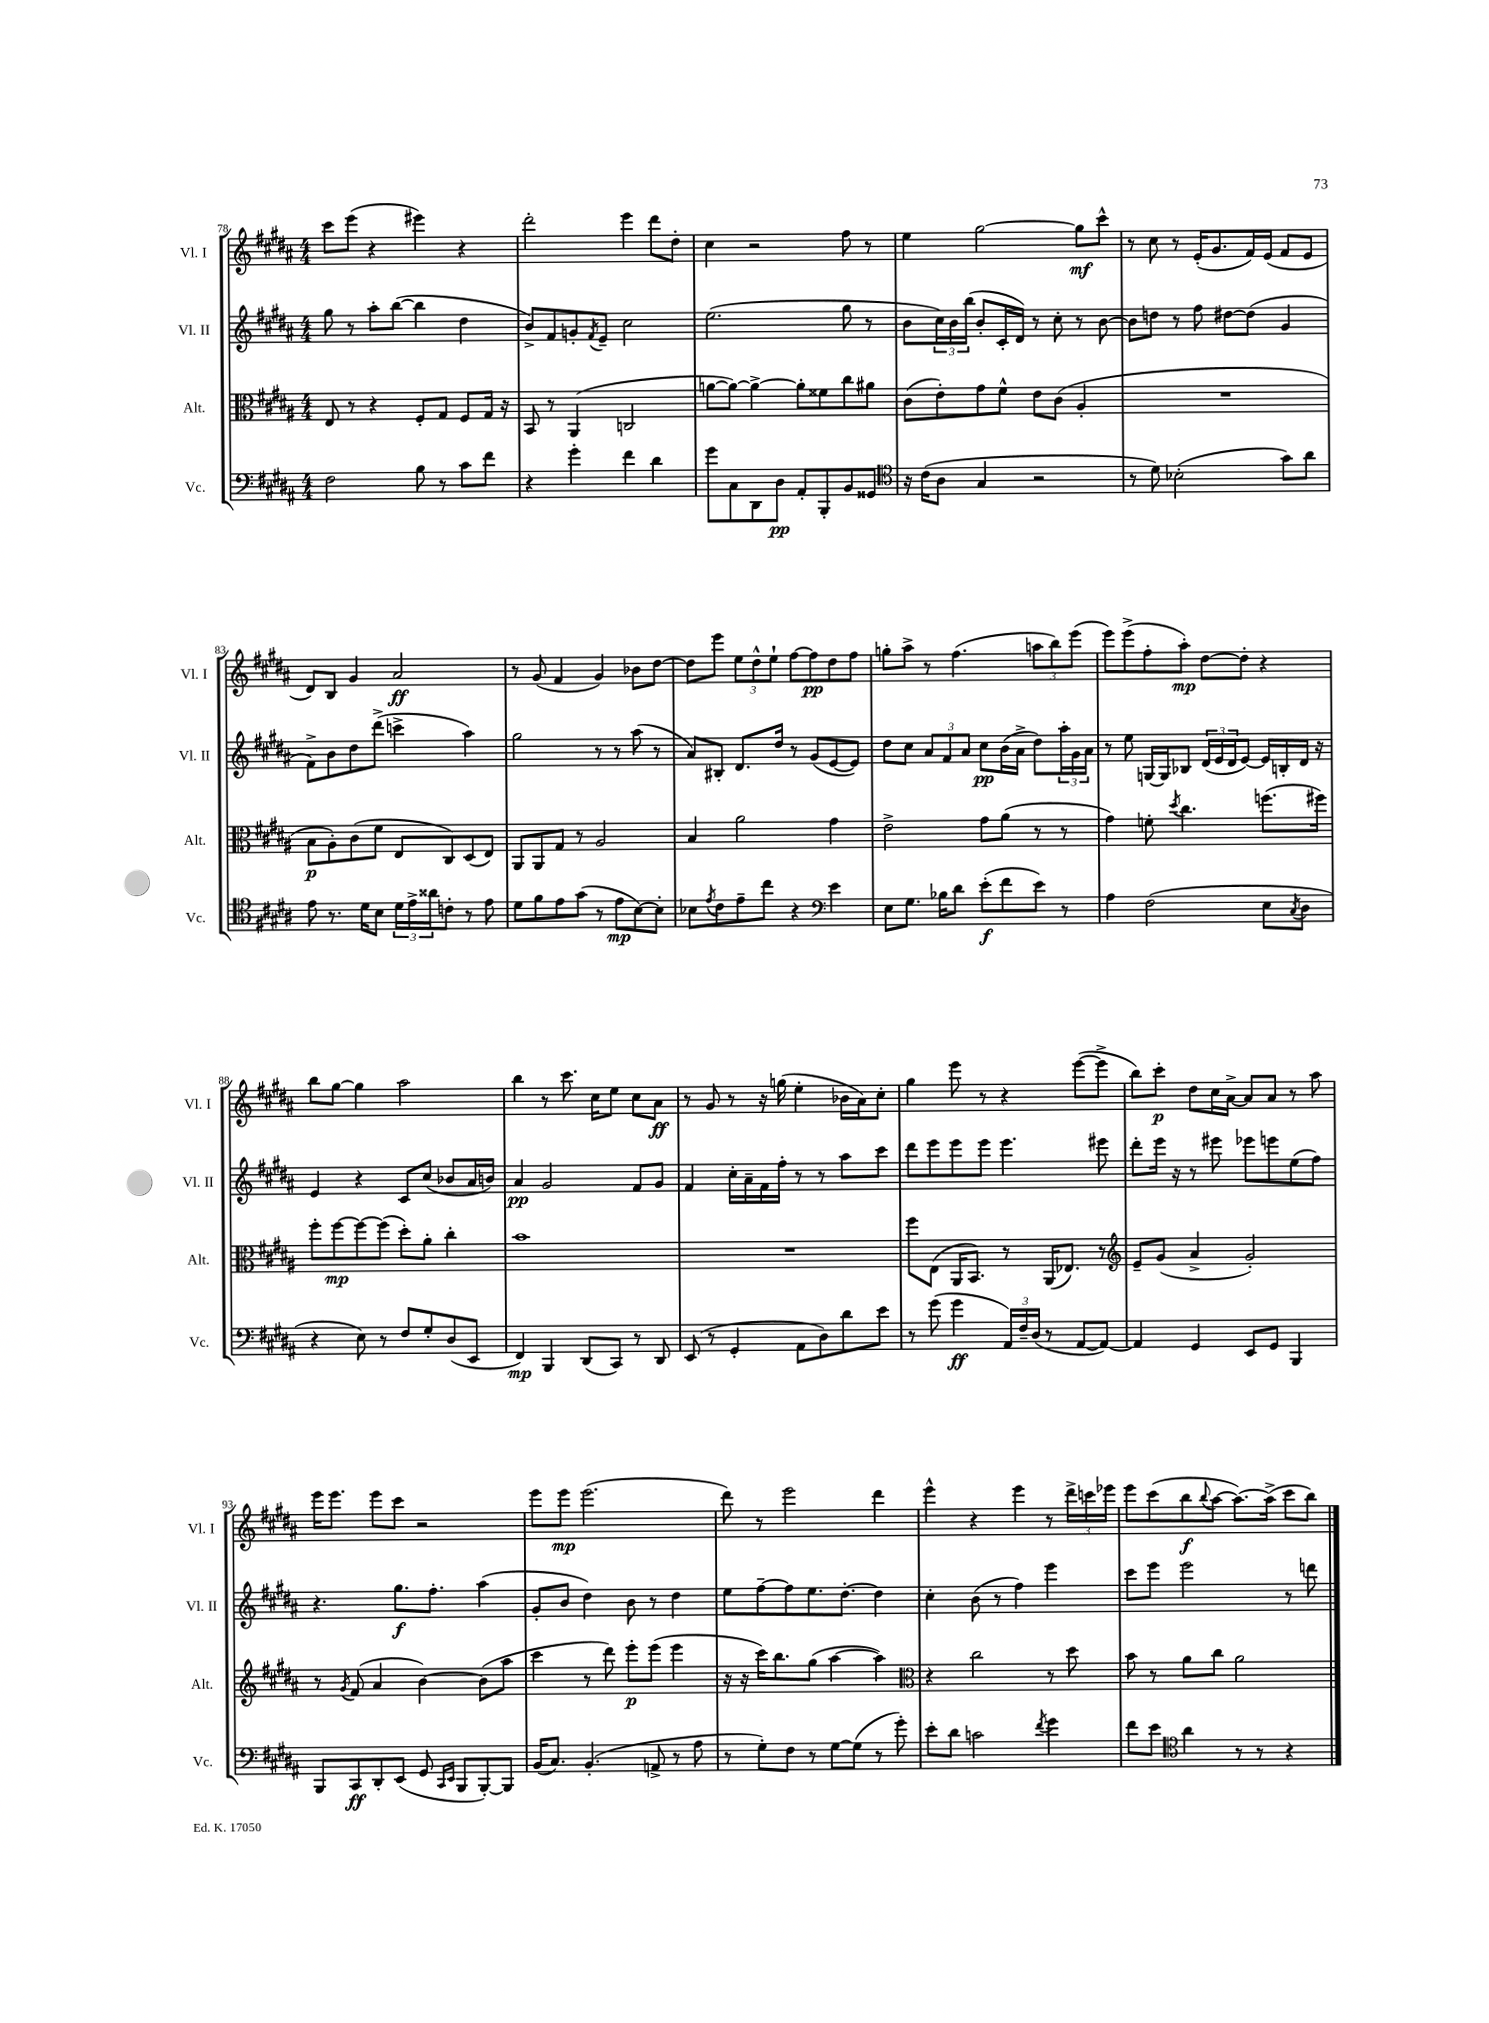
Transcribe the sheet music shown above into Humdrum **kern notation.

**kern	**dynam	**kern	**dynam	**kern	**dynam	**kern	**dynam
*part4	*part4	*part3	*part3	*part2	*part2	*part1	*part1
*staff4	*staff4	*staff3	*staff3	*staff2	*staff2	*staff1	*staff1
*I"Vc.	*	*I"Alt.	*	*I"Vl. II	*	*I"Vl. I	*
*I'Vc.	*	*I'Alt.	*	*I'Vl. II	*	*I'Vl. I	*
*clefF4	*	*clefC3	*	*clefG2	*	*clefG2	*
*k[f#c#g#d#a#]	*	*k[f#c#g#d#a#]	*	*k[f#c#g#d#a#]	*	*k[f#c#g#d#a#]	*
*M4/4	*	*M4/4	*	*M4/4	*	*M4/4	*
=78	=78	=78	=78	=78	=78	=78	=78
2F#\	.	8E/	.	8gg#\	.	8ccc#\L	.
.	.	8r	.	8r	.	(8eee\J	.
.	.	4r	.	8aa#'\L	.	4r	.
.	.	.	.	([8bb\J	.	.	.
8B\	.	8F#'/L	.	4bb\]	.	4eee#X\)	.
8r	.	8G#/J	.	.	.	.	.
8c#\L	.	8F#/L	.	4dd#\	.	4r	.
8f#\J	.	16G#/Jk	.	.	.	.	.
.	.	16r	.	.	.	.	.
=79	=79	=79	=79	=79	=79	=79	=79
4r	.	8BB/	.	8b^/L)	.	2ddd#'\	.
.	.	8r	.	8f#/	.	.	.
4g#'\	.	(4AA#/	.	8gn'/	.	.	.
.	.	.	.	8qf#/	.	.	.
.	.	.	.	8e~/J	.	.	.
4f#\	.	2Cn/	.	2cc#\	.	4eee\	.
4d#\	.	.	.	.	.	8ddd#\L	.
.	.	.	.	.	.	8dd#'\J	.
=80	=80	=80	=80	=80	=80	=80	=80
8g#\L	.	[8an\L	.	(2.ee\	.	4cc#\	.
8C#\	.	8a\J_)	.	.	.	.	.
8DD#\	.	4a^\_	.	.	.	2r	.
8D#\J	pp	.	.	.	.	.	.
8AA#'/L	.	8a'\L]	.	.	.	.	.
8BBB'/	.	8f##X\	.	.	.	.	.
8BB/	.	8cc#\	.	8gg#\	.	8ff#\	.
8GG##X/J	.	8a#X\J	.	8r	.	8r	.
=81	=81	=81	=81	=81	=81	=81	=81
*clefC4	*	*	*	*	*	*	*
16r	.	(8c#\L	.	8b\L	.	4ee\	.
(16c#\KL	.	.	.	.	.	.	.
8A#\J	.	8e'\)	.	24cc#\L)	.	.	.
.	.	.	.	24b\	.	.	.
.	.	.	.	(24bb\JJ	.	.	.
4G#/	.	8g#\	.	8b'/L	.	[2gg#\	.
.	.	8f#^^\J	.	16c#'/L	.	.	.
.	.	.	.	16d#/JJ)	.	.	.
2r	.	8e\L	.	8r	.	.	.
.	.	(8c#\J	.	8cc#'\	.	.	.
.	.	4A#'/	.	8r	.	8gg#\L]	mf
.	.	.	.	[8b\	.	8ccc#^^\J	.
=82	=82	=82	=82	=82	=82	=82	=82
8r	.	1r	.	8b\L]	.	8r	.
8d#\)	.	.	.	8ddn\J	.	8cc#\	.
(2B-X'\	.	.	.	8r	.	8r	.
.	.	.	.	8ff#\	.	(16e'/KL	.
.	.	.	.	.	.	8.g#/	.
.	.	.	.	[8dd#X\L	.	.	.
.	.	.	.	(8dd#\J]	.	16f#/L)	.
.	.	.	.	.	.	(16e/JJ	.
8g#\L)	.	.	.	4g#/	.	8f#/L	.
8a#\J	.	.	.	.	.	8e/J	.
!!LO:LB:g=z
=83	=83	=83	=83	=83	=83	=83	=83
8e\	.	8B\L	p	8f#^\L)	.	8d#/L)	.
8.r	.	8A#'\)	.	8b\	.	8B/J	.
.	.	(8c#\	.	8dd#\	.	4g#/	.
16d#\KL	.	.	.	.	.	.	.
8B\J	.	8f#\J	.	(8ddd#^\J	.	.	.
24d#\LL	.	8E/L	.	4cccn^\	.	2a#/	ff
24e^\	.	.	.	.	.	.	.
24a##X\J	.	.	.	.	.	.	.
8cn'\J	.	8C#/)	.	.	.	.	.
8r	.	(8D#/	.	4aa#\)	.	.	.
8e\	.	8E/J)	.	.	.	.	.
=84	=84	=84	=84	=84	=84	=84	=84
8d#\L	.	8AA#/L	.	2gg#\	.	8r	.
8f#\	.	8AA#/	.	.	.	(8g#/	.
8e\	.	8G#/J	.	.	.	4f#/	.
(8g#\J	.	8r	.	.	.	.	.
8r	.	2A#/	.	8r	.	4g#/)	.
8e\L	mp	.	.	8r	.	.	.
[8B\)	.	.	.	(8aa#\	.	8b-X\L	.
8B'\J]	.	.	.	8r	.	[8dd#\J	.
=85	=85	=85	=85	=85	=85	=85	=85
8B-X\L	.	4B/	.	8a#/L)	.	8dd#\L]	.
8qe/	.	.	.	.	.	.	.
8c#\	.	.	.	8B#X'/J	.	8eee\J	.
8e~\	.	2a#\	.	8.d#/L	.	12ee\L	.
.	.	.	.	.	.	12dd#^^\	.
8cc#\J	.	.	.	.	.	.	.
.	.	.	.	.	.	12ee`\J	.
.	.	.	.	16dd#/Jk	.	.	.
4r	.	.	.	8r	.	[8ff#\L	.
.	.	.	.	(8g#/L	.	8ff#\]	pp
*clefF4	*	*	*	*	*	*	*
4e\	.	4g#\	.	[8e/	.	8dd#\	.
.	.	.	.	8e/J])	.	8ff#\J	.
=86	=86	=86	=86	=86	=86	=86	=86
8E\L	.	2e^\	.	8dd#\L	.	8ggn'\L	.
8.G#\J	.	.	.	8cc#\J	.	8aa#^\J	.
.	.	.	.	12a#/L	.	8r	.
16B-X\KL	.	.	.	.	.	.	.
.	.	.	.	12f#/	.	.	.
8d#\J	.	.	.	.	.	(4.ff#\	.
.	.	.	.	12a#/J	.	.	.
(8e'\L	f	8g#\L	.	8cc#\L	pp	.	.
8f#\	.	(8a#\J	.	(16b\L	.	.	.
.	.	.	.	16a#^\JJ	.	.	.
8e\J)	.	8r	.	8dd#\L)	.	12aan\L	.
.	.	.	.	.	.	12bb\)	.
8r	.	8r	.	24aa#'\L	.	.	.
.	.	.	.	24g#\	.	(12eee\J	.
.	.	.	.	24a#\JJ	.	.	.
=87	=87	=87	=87	=87	=87	=87	=87
4A#\	.	4g#\)	.	8r	.	8eee\L)	.
.	.	.	.	8ee\	.	(8eee^\	.
(2F#\	.	8fn'\	.	[16Gn/LL	.	8ff#'\	.
.	.	.	.	16G/J]	.	.	.
.	.	8qdd#/	.	.	.	.	.
.	.	4.cc#\	.	8B-X/J	.	8aa#'\J)	mp
.	.	.	.	(24d#/LL	.	[8dd#\L	.
.	.	.	.	24e/	.	.	.
.	.	.	.	24d#/J	.	.	.
.	.	.	.	[8e/J)	.	8dd#'\J]	.
8E\L	.	(8.ffn\L	.	16e/LL]	.	4r	.
.	.	.	.	16Bn'/	.	.	.
8qC#/	.	.	.	.	.	.	.
8D#\J	.	.	.	16d#/JJ	.	.	.
.	.	16ff#X\Jk)	.	16r	.	.	.
!!LO:LB:g=z
=88	=88	=88	=88	=88	=88	=88	=88
4r	.	8ff#'\L	.	4e/	.	8bb\L	.
.	.	[8ff#\	mp	.	.	[8gg#\J	.
8E\)	.	8ff#\_	.	4r	.	4gg#\]	.
8r	.	(8ff#\J]	.	.	.	.	.
8F#/L	.	8dd#'\L)	.	8c#/L	.	2aa#\	.
8G#'/	.	8a#'\J	.	(8cc#/J	.	.	.
(8D#/	.	4cc#'\	.	8b-X/L	.	.	.
8EE/J	.	.	.	16a#/L	.	.	.
.	.	.	.	16bn/JJ)	.	.	.
=89	=89	=89	=89	=89	=89	=89	=89
4FF#/)	mp	1b	.	4a#/	pp	4bb\	.
4BBB/	.	.	.	2g#/	.	8r	.
.	.	.	.	.	.	8.ccc#\	.
(8DD#/L	.	.	.	.	.	.	.
.	.	.	.	.	.	16cc#\KL	.
8CC#/J)	.	.	.	.	.	8ee\J	.
8r	.	.	.	8f#/L	.	8cc#\L	.
8DD#/	.	.	.	8g#/J	.	8a#\J	ff
=90	=90	=90	=90	=90	=90	=90	=90
(8EE/	.	1r	.	4f#/	.	8r	.
8r	.	.	.	.	.	8g#/	.
4GG#'/	.	.	.	16cc#'\LL	.	8r	.
.	.	.	.	16a#~\	.	.	.
.	.	.	.	16f#\	.	16r	.
.	.	.	.	16ff#'\JJ	.	(16ggn\	.
8AA#\L	.	.	.	8r	.	4ee'\	.
8D#\)	.	.	.	8r	.	.	.
8d#\	.	.	.	8aa#\L	.	16b-X\LL	.
.	.	.	.	.	.	16a#\J)	.
8e\J	.	.	.	8ccc#\J	.	8cc#'\J	.
=91	=91	=91	=91	=91	=91	=91	=91
8r	.	8ff#\L	.	8ddd#\L	.	4gg#\	.
(8g#\	.	(8E\J	.	8eee\	.	.	.
4g#\	ff	16AA#/KL	.	8eee\	.	8eee\	.
.	.	8.BB/J)	.	.	.	.	.
.	.	.	.	8eee\J	.	8r	.
24AA#/LL)	.	8r	.	4.eee\	.	4r	.
24F#~/	.	.	.	.	.	.	.
(24D#/JJ	.	.	.	.	.	.	.
8r	.	(16AA#/KL	.	.	.	.	.
.	.	8.E-X/J)	.	.	.	.	.
[8AA#/L	.	.	.	.	.	([8eee\L	.
8AA#/J_)	.	8r	.	8eee#X\	.	8eee^\J]	.
=92	=92	=92	=92	=92	=92	=92	=92
*	*	*clefG2	*	*	*	*	*
4AA#/]	.	8e~/L	.	8ddd#'\L	.	8bb\L)	.
.	.	(8g#/J	.	16eee\Jk	.	8ccc#'\J	p
.	.	.	.	16r	.	.	.
4GG#/	.	4a#^/	.	8r	.	8dd#\L	.
.	.	.	.	8eee#X\	.	16cc#\L	.
.	.	.	.	.	.	[16a#^\JJ	.
8EE/L	.	2g#'/)	.	8eee-X\L	.	8a#/L]	.
8GG#/J	.	.	.	8eeen\	.	8a#/J	.
4BBB/	.	.	.	(8ee\	.	8r	.
.	.	.	.	8ff#\J)	.	8aa#\	.
!!LO:LB:g=z
=93	=93	=93	=93	=93	=93	=93	=93
8BBB/L	.	8r	.	4.r	.	16eee\KL	.
.	.	.	.	.	.	8.eee\J	.
.	.	8qg#/	.	.	.	.	.
8CC#/	ff	(8f#/	.	.	.	.	.
8DD#'/	.	4a#/	.	.	.	8eee\L	.
(8EE/J	.	.	.	8.gg#\L	f	8ccc#\J	.
8GG#/	.	[4b\)	.	.	.	2r	.
.	.	.	.	8.ff#'\J	.	.	.
16qqCC#/LL	.	.	.	.	.	.	.
16qqEE/JJ	.	.	.	.	.	.	.
8BBB/L	.	.	.	.	.	.	.
[8BBB'/)	.	(8b\L]	.	(4aa#\	.	.	.
8BBB/J]	.	8aa#\J	.	.	.	.	.
=94	=94	=94	=94	=94	=94	=94	=94
(16BB/KL	.	4ccc#\	.	8g#'/L	.	8eee\L	.
8.C#/J)	.	.	.	.	.	.	.
.	.	.	.	8b/J	.	8eee\J	mp
(4.BB'/	.	8r	.	4dd#\)	.	(2.eee\	.
.	.	8ddd#\)	.	.	.	.	.
.	.	8eee'\L	p	8b\	.	.	.
8AAn^/	.	(8eee\J	.	8r	.	.	.
8r	.	4eee\	.	4dd#\	.	.	.
8A#\	.	.	.	.	.	.	.
=95	=95	=95	=95	=95	=95	=95	=95
8r	.	16r	.	8ee\L	.	8ddd#\)	.
.	.	16r	.	.	.	.	.
8G#'\L)	.	16ccc#\KL)	.	[8ff#~\	.	8r	.
.	.	8.bb\	.	.	.	.	.
8F#\J	.	.	.	8ff#\]	.	2eee\	.
8r	.	(8gg#\J	.	8.ee\	.	.	.
[8G#\L	.	[4aa#\	.	.	.	.	.
.	.	.	.	[8.dd#'\J	.	.	.
(8G#\J]	.	.	.	.	.	.	.
8r	.	4aa#\])	.	4dd#\]	.	4ddd#\	.
8g#'\)	.	.	.	.	.	.	.
=96	=96	=96	=96	=96	=96	=96	=96
*	*	*clefC3	*	*	*	*	*
8e'\L	.	4r	.	4cc#'\	.	4eee^^\	.
8d#\J	.	.	.	.	.	.	.
2cn\	.	2cc#\	.	(8b\	.	4r	.
.	.	.	.	8r	.	.	.
.	.	.	.	4ff#\)	.	4eee\	.
8qf#/	.	.	.	.	.	.	.
4g#\	.	8r	.	4eee\	.	8r	.
.	.	8dd#\	.	.	.	24ddd#^\LL	.
.	.	.	.	.	.	24cccn\	.
.	.	.	.	.	.	24eee-X\JJ	.
=97	=97	=97	=97	=97	=97	=97	=97
8f#\L	.	8b\	.	8ccc#\L	.	8eee\L	.
8e\J	.	8r	.	8eee\J	.	(8ccc#\	.
*clefC4	*	*	*	*	*	*	*
4a#\	.	8a#\L	.	2eee\	.	8bb\	f
.	.	.	.	.	.	8qqbb/	.
.	.	8cc#\J	.	.	.	[8aa#\J	.
8r	.	2a#\	.	.	.	8.aa#\L_)	.
8r	.	.	.	.	.	.	.
.	.	.	.	.	.	(16aa#^\Jk]	.
4r	.	.	.	8r	.	8ccc#\L	.
.	.	.	.	8dddn\	.	8bb\J)	.
==	==	==	==	==	==	==	==
*-	*-	*-	*-	*-	*-	*-	*-
